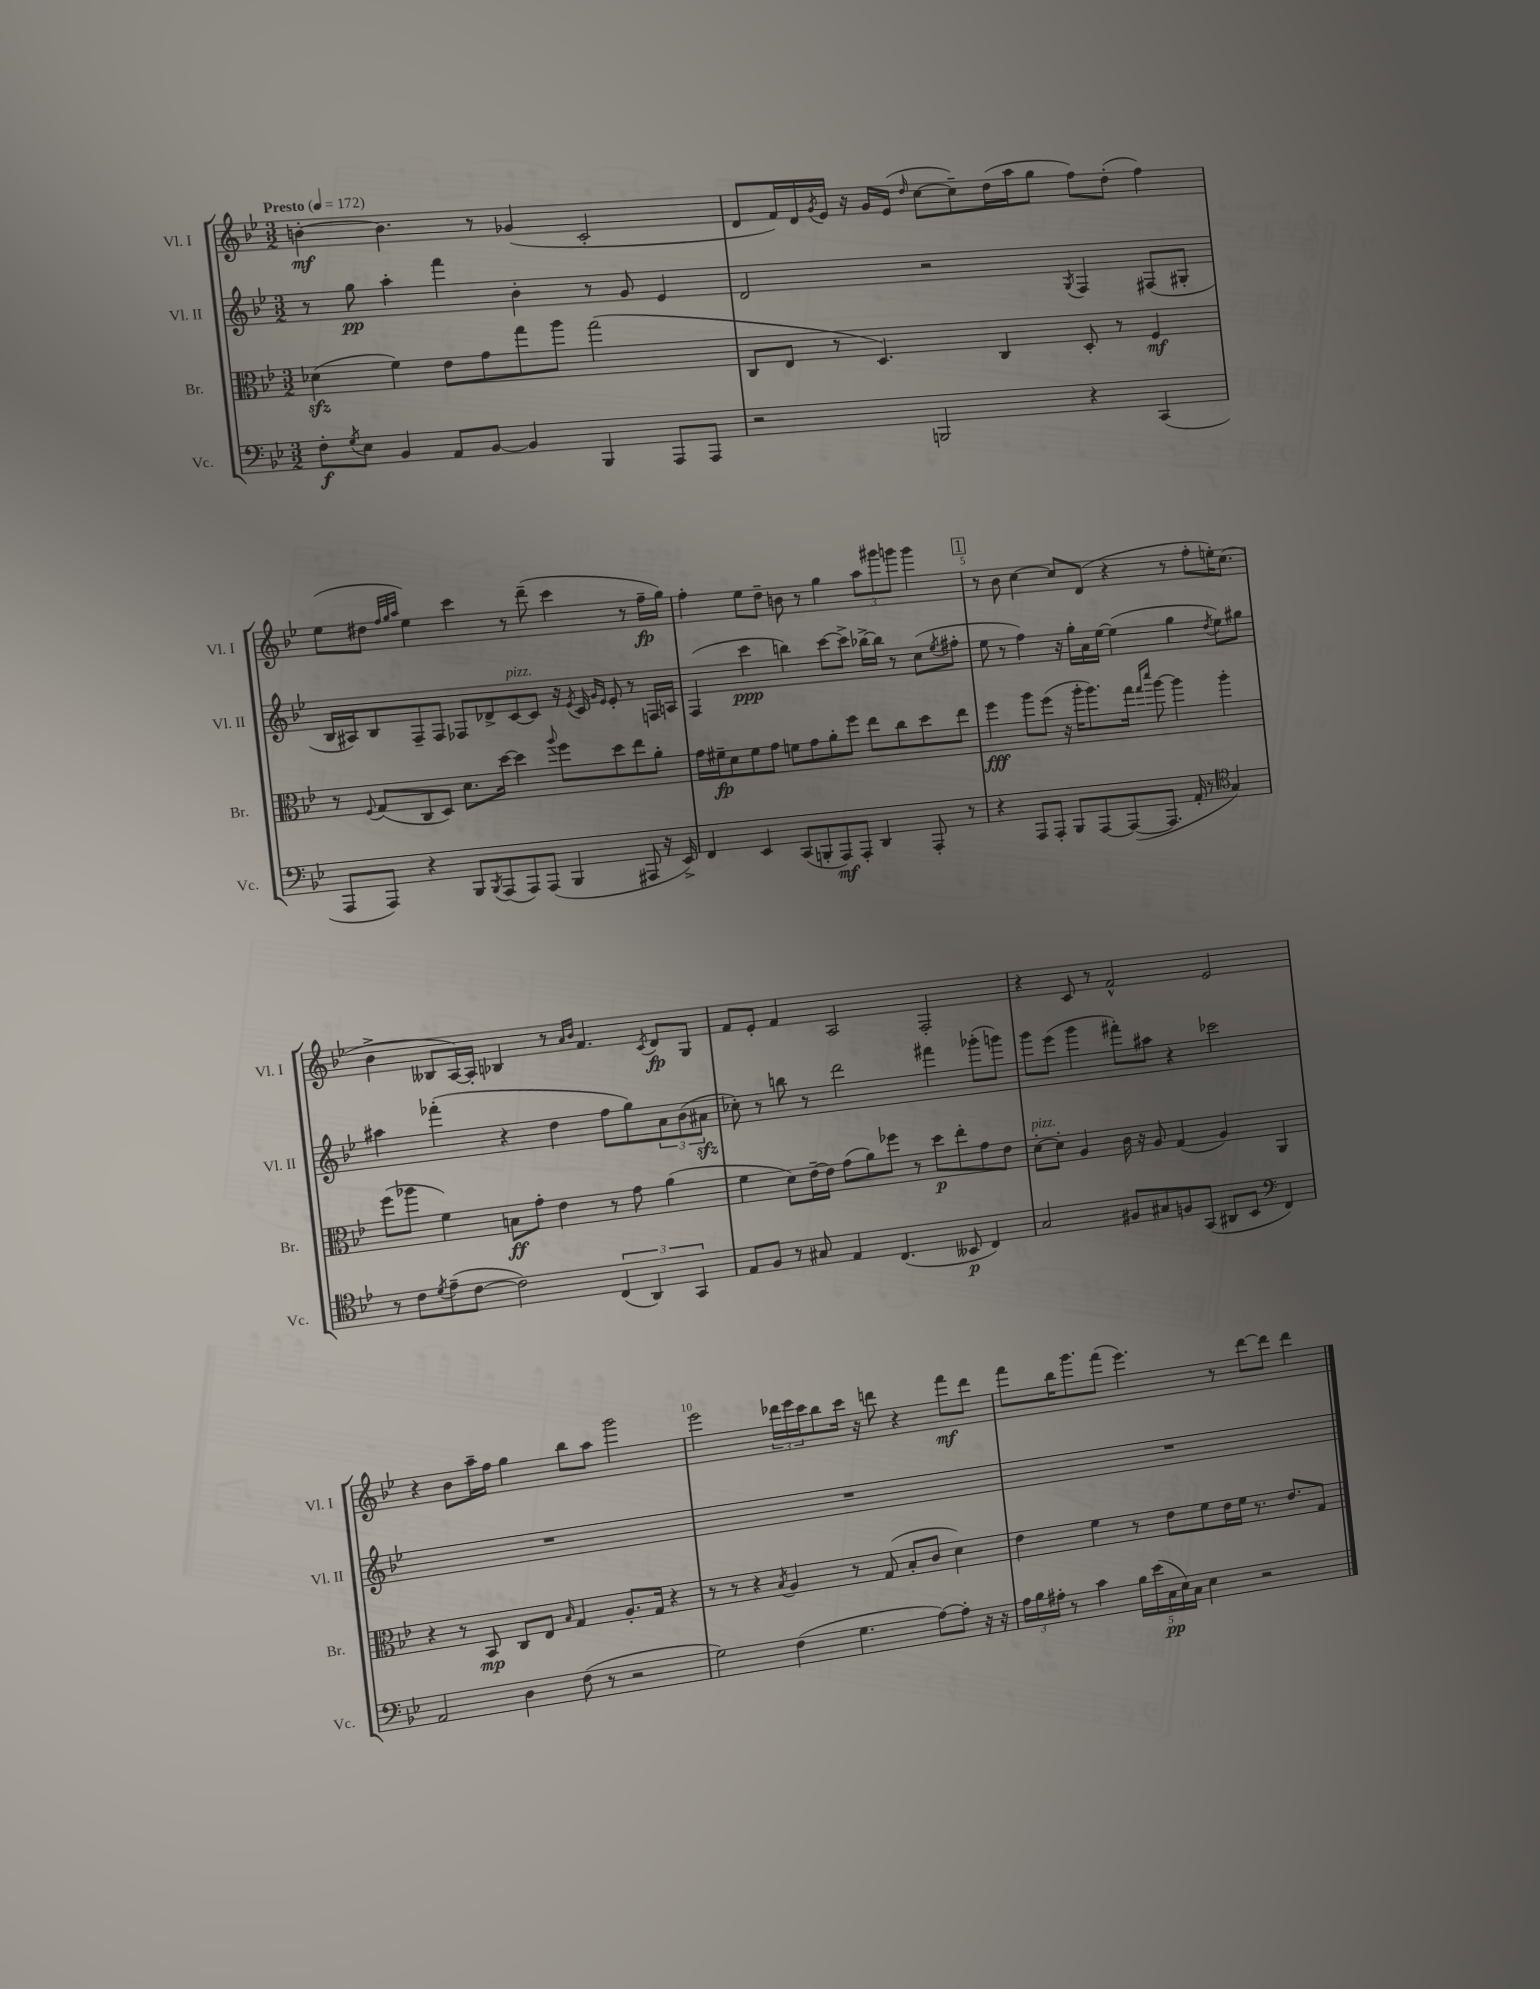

**kern	**kern	**kern	**kern
*staff4	*staff3	*staff2	*staff1
*clefF4	*clefC3	*clefG2	*clefG2
*k[b-e-]	*k[b-e-]	*k[b-e-]	*k[b-e-]
*M3/2	*M3/2	*M3/2	*M3/2
*MM172	*MM172	*MM172	*MM172
8F'	(4d-	8r	[4b'
8qG	.	.	.
8E-	.	8gg	.
4BB-	4f)	4aa'	4.b]
8AA	8e-	4fff	.
[8BB-	8g	.	8r
4BB-]	8gg	4b-'	(4g-
.	8aa	.	.
4BBB-	(2gg	8r	2c'
.	.	8g	.
8AAA	.	4e-	.
8AAA	.	.	.
=	=	=	=
2r	8C	2d	8d
.	8E-	.	16f)
.	.	.	16d
.	.	.	8qg
.	8r	.	16e-
.	.	.	16r
.	4.D)	.	16g
.	.	.	(16e-
.	.	.	16qqdd
2BBB	.	2r	[8cc
.	.	.	8cc~])
.	4C	.	(16dd
.	.	.	16aa
.	.	.	8gg
.	.	8qG	.
4r	8D'	4F	8ff)
.	8r	.	(8dd'
(4CC	4F	(8F#	4ff)
.	.	8G#'	.
=	=	=	=
8AAA	8r	16B-	(8ee-
.	.	16A#)	.
.	8qqF	.	.
8AAA)	(8G	8B-	8dd#
.	.	.	32qqff
.	.	.	32qqgg
.	.	.	32qqaa
4r	8C	8F~	4ee-)
.	8D)	8F	.
8BBB-	8.d	8F-	4ccc
8qBBB-	.	.	.
(8AAA	.	8d-^	.
.	[16dd	.	.
8AAA)	4dd]	[8c	8r
(8AAA	.	8c]	(8ddd~
.	8qqaa	.	.
4BBB-	8ff	16r	4ccc
.	.	8qe-	.
.	.	16c	.
.	.	16qqg	.
.	.	16qqe-	.
.	8dd	8e-'	.
8AAA#	8ee-	8r	8r
16r	8a'	16F	16ff~
16EE-^)	.	16A	16gg)
=	=	=	=
4FF	16g	(4F	4ff'
.	16f#~	.	.
.	8d	.	.
4EE-	8f#	4ccc	8ee-
.	8g	.	8dd~
(8CC	8f	4bb)	8b
8BBB'	8g	.	8r
8AAA)	8a'	[8ccc	4gg
8AAA'	8ff	8ccc^]	.
4DD	8ee-	[16bb-^	12aa
.	.	16bb-]	.
.	.	.	12ggg#
.	8cc	8r	.
.	.	.	12ggg
8AAA'	8dd	(8cc	4ggg
.	.	8qee-	.
8r	8ee-	8ff#'	.
=	=	=	=
4r	4ff	8ee-	8r
.	.	8r	8b-
8AAA	8aa	4ff)	[4cc
8AAA'	(8ff	.	.
8BBB-	16r	16r	8cc]
.	16aa'	16gg'	.
[8AAA	8.aa)	16a	(8d
.	.	[16ee-	.
(8AAA_	.	(4ee-]	4r
.	16gg	.	.
.	16qqgg	.	.
.	16qqddd	.	.
8.AAA]	[8aa	.	.
.	4aa]	4gg	8r
16AA'	.	.	.
8r	.	.	8ff'
*clefC4	*	*	*
.	.	8qdd	.
4G)	4aa'	8ee-)	16ee')
.	.	.	(8.cc
.	.	8gg#	.
=	=	=	=
8r	(8ff	4aa#	4b-^
8c	8aa-	.	.
8qd	.	.	.
(8e-~	4f)	(4fff-'	8B--
[8c	.	.	[16A)
.	.	.	16A']
2c])	8B	4r	4B-
.	8g'	.	.
.	4e-	4dd	8r
.	.	.	16qqa
.	.	.	16qqb-
.	.	.	4.f
(6C	8r	8ff	.
.	8g	8gg)	.
6AA)	.	.	.
.	.	.	8qc
.	(4a	12a	8d
6GG	.	(12b-	.
.	.	.	8G
.	.	12a#	.
=	=	=	=
8E-	4f	8cc-')	8f
8F	.	8r	8e-'
8r	8d)	8bb	4f
8G#	[16e-~	8r	.
.	16e-]	.	.
4E-	(8g	2ddd	2A
.	8a)	.	.
(4.C	8ff-	.	.
.	8r	.	.
.	8dd	4fff#	2F'
8BB--	8ee-'	.	.
4C)	8g	(8ggg-'	.
.	8e-	8ggg)	.
=	=	=	=
2G	[8d'	8ggg	4r
.	8d']	(8eee-	.
.	4A	4ggg	8c
.	.	.	8r
8F#	16c	8fff#')	2f^^
.	16r	.	.
8G#	8A	8aa#	.
8F	(4G	4r	.
(8GG	.	.	.
8AA#	4A)	2ccc-	2e-
8BB-	.	.	.
*clefF4	*	*	*
4FF)	4AA	.	.
=	=	=	=
2AA	4r	1.r	4r
.	8r	.	8b-
.	8BB-	.	16aa~
.	.	.	16ff
4D	8C	.	4gg
.	8E-	.	.
.	16qqB-	.	.
(8F	4G	.	8bb-
8r	.	.	8aa
2r	8.A'	.	2ggg
.	16G	.	.
.	4r	.	.
=	=	=	=
2G)	8r	1.r	2eee-
.	8r	.	.
.	4r	.	.
.	8qB-	.	.
(4F	4A	.	24ddd-
.	.	.	24eee-
.	.	.	24ccc
.	.	.	8bb-
4.G	8r	.	16ccc
.	.	.	16r
.	(8G	.	8ddd
.	8B-'	.	4r
[8A)	8c	.	.
8A']	4d)	.	8fff
16r	.	.	8ddd
16r	.	.	.
=	=	=	=
24A	4e-	1.r	8fff
24B-	.	.	.
24A#'	.	.	.
8r	.	.	16bb-
.	.	.	8.ggg
4c	4f	.	.
.	.	.	(8fff
20B-	8r	.	4.eee-)
(20e-	.	.	.
20C	.	.	.
.	8e-	.	.
20E-)	.	.	.
20C	.	.	.
4E-	8f	.	.
.	16e-	.	8r
.	16f	.	.
2r	8.r	.	[8ddd
.	.	.	8ddd]
.	8.e-	.	.
.	.	.	4ddd
.	8G	.	.
==	==	==	==
*-	*-	*-	*-
